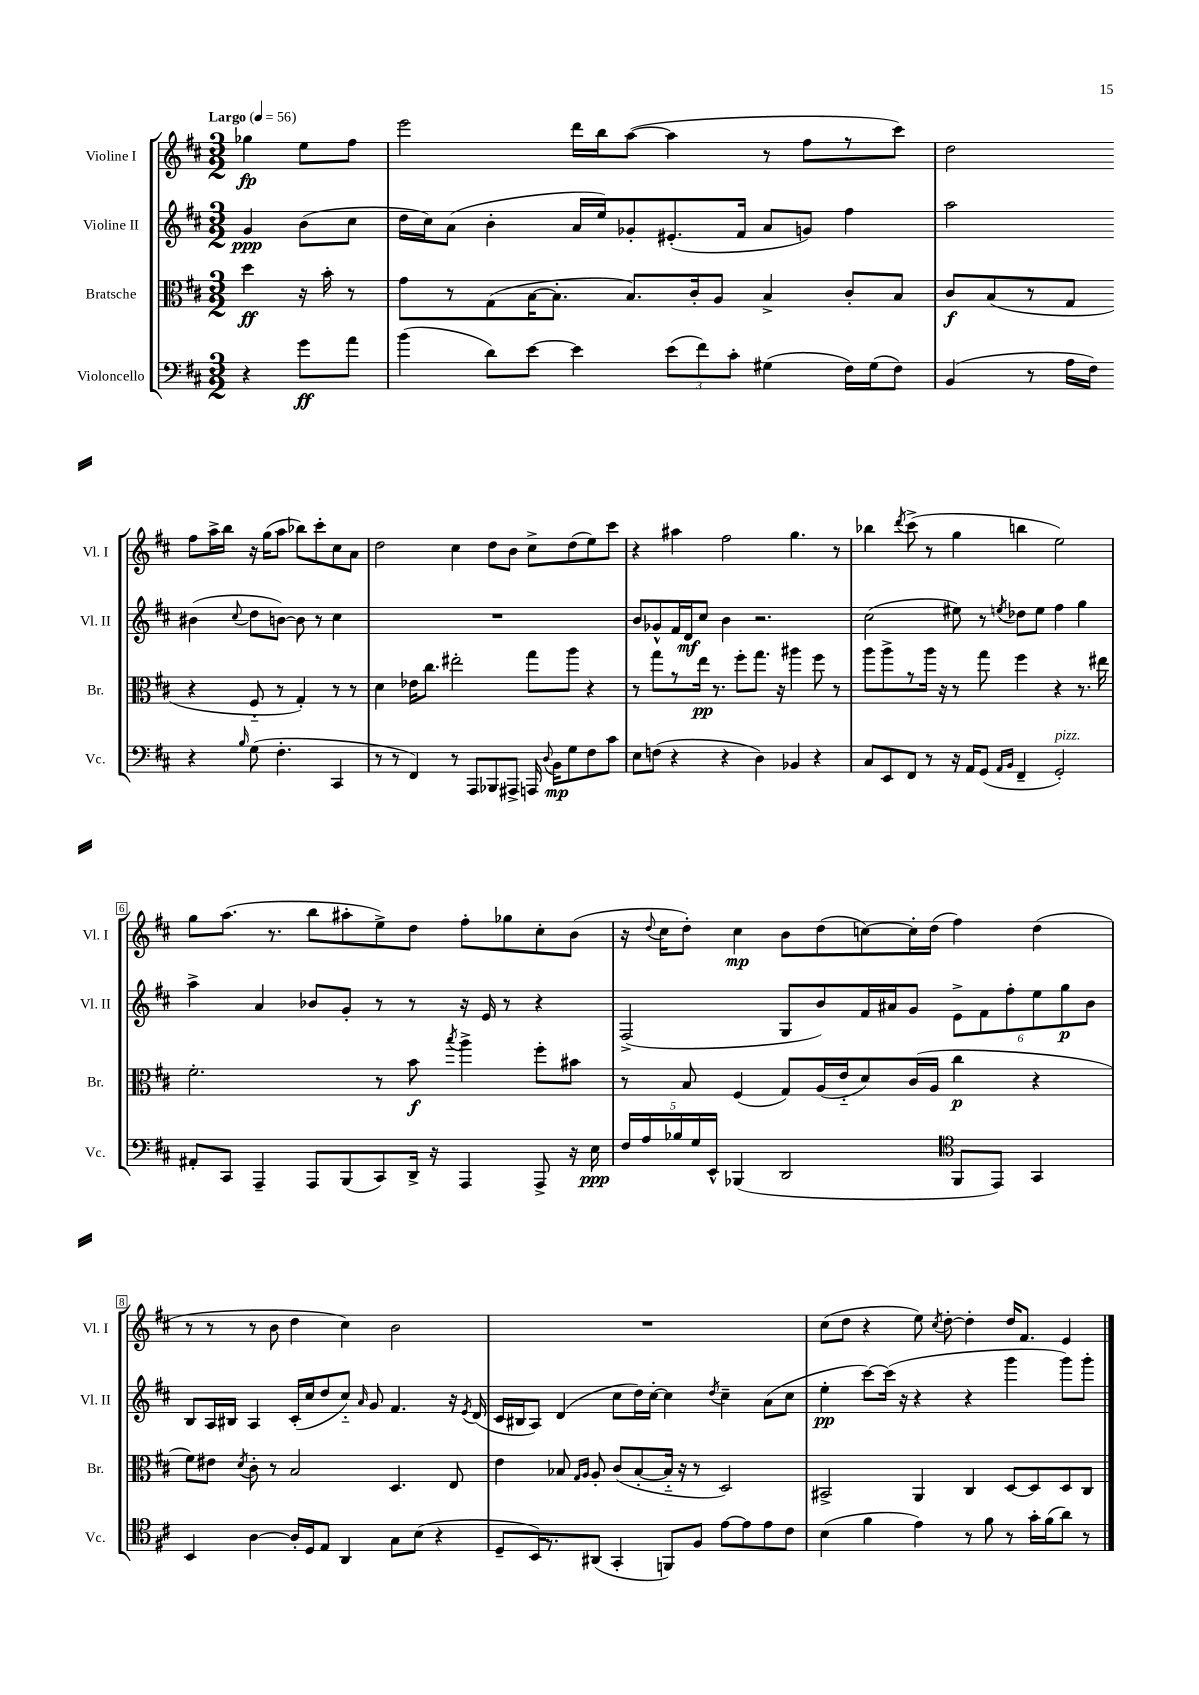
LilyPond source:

<<
\new StaffGroup <<
\new Staff = "s0" \with { instrumentName = "Violine I" shortInstrumentName = "Vl. I" } {
    \clef treble \key d \major \numericTimeSignature \time 3/2 \partial 2 \tempo "Largo" 4 = 56
    \autoBeamOff ges''4\fp e''8[ fis''8] |
    e'''2 d'''16[ b''16 a''8]~( a''4 r8 fis''8[ r8 cis'''8]) |
    d''2 fis''8[ a''16-> b''16] r16 g''16[( a''8] bes''8[) cis'''8-. cis''8 a'8] |
    d''2 cis''4 d''8[ b'8] cis''8[-> d''8( e''8) cis'''8] |
    r4 ais''4 fis''2 g''4. r8 |
    bes''4 \acciaccatura { d'''8 } cis'''8->( r8 g''4 b''4 e''2) |
    g''8[ a''8.]( r8. b''8[ ais''8-. e''8->) d''8] fis''8[-. ges''8 cis''8-. b'8]( |
    r16 \appoggiatura { d''8 } cis''16[ d''8]-.) cis''4\mp b'8[ d''8( c''8~) c''16-. d''16]( fis''4) d''4( |
    r8 r8 r8 b'8 d''4 cis''4) b'2 |
    R1. |
    cis''8[( d''8] r4 e''8) \acciaccatura { cis''8 } d''8~-. d''4-. d''16[ fis'8.] e'4 \bar "|." |
}
\new Staff = "s1" \with { instrumentName = "Violine II" shortInstrumentName = "Vl. II" } {
    \clef treble \key d \major \numericTimeSignature \time 3/2 \partial 2
    \autoBeamOff g'4\ppp b'8[( cis''8] |
    d''16[ cis''16) a'8]( b'4-. a'16[ e''16) ges'8-. eis'8.-.( fis'16] a'8[ g'8]) fis''4 |
    a''2 bis'4( \appoggiatura { cis''8 } d''8[ b'8]~) b'8 r8 cis''4 |
    R1. |
    b'8[ ges'8-^ fis'16 d'16\mf cis''8] b'4 r2. |
    cis''2( eis''8) r8 \acciaccatura { e''8 } des''8[ e''8] fis''4 g''4 |
    a''4-> a'4 bes'8[ g'8]-. r8 r8 r16 e'16 r8 r4 |
    fis2->( g8[ b'8) fis'16 ais'16 g'8] \tuplet 6/4 { e'8[-> fis'8 fis''8-. e''8 g''8\p b'8] } |
    b8[ a16 bis16] a4 cis'16[-.( cis''16 d''8 cis''8]-_) \grace { a'16 } g'8 fis'4. r16 \acciaccatura { e'8 } d'16( |
    cis'16[ bis16 a8]) d'4( cis''8[ d''16) cis''16]~-. cis''4 \acciaccatura { d''8 } cis''4-- a'8[( cis''8] |
    e''4-.\pp cis'''8[~) cis'''16]( r16 r4 r4 g'''4 g'''8[) g'''8]-. \bar "|." |
}
\new Staff = "s2" \with { instrumentName = "Bratsche" shortInstrumentName = "Br." } {
    \clef alto \key d \major \numericTimeSignature \time 3/2 \partial 2
    \autoBeamOff d''4\ff r16 b'16-. r8 |
    g'8[ r8 g8( b16~ b8.]-. b8.[) cis'16-. a8] b4-> cis'8[-. b8] |
    cis'8[\f b8( r8 g8] r4 fis8-_ r8 g4-.) r8 r8 |
    d'4 ees'16[ cis''8.] eis''2-. g''8[ a''8] r4 |
    r8 g''8[ r8 e''16]\pp r8. fis''8[-. g''8.] r16 ais''4 fis''8 r8 |
    a''8[ a''8-> r8 a''16] r16 r8 g''8 fis''4 r4 r8. eis''16 |
    fis'2.-. r8 b'8\f \acciaccatura { b''8 } a''4-> fis''8[-. bis'8] |
    r8 b8 fis4( g8[) a16( e'16-_ d'8) cis'16( a16] cis''4\p r4 |
    fis'8[) eis'8] \acciaccatura { d'8 } cis'8-. r8 b2 d4. e8 |
    e'4 bes8 \grace { g16[ a16] } a8-. cis'8[( bes8~-. bes16]-_ r16 r8 d2) |
    bis,2-> a,4 cis4 d8[~ d8 d8 cis8] \bar "|." |
}
\new Staff = "s3" \with { instrumentName = "Violoncello" shortInstrumentName = "Vc." } {
    \clef bass \key d \major \numericTimeSignature \time 3/2 \partial 2
    \autoBeamOff r4 g'8[\ff a'8] |
    b'4( d'8[) e'8]~ e'4 \tuplet 3/2 { e'8[( fis'8) cis'8]-. } gis4( fis16[) gis16( fis8]) |
    b,4( r8 a16[ fis16]) r4 \grace { b16 } g8( fis4.-. cis,4 |
    r8 r8 fis,4) r8 a,,8[ bes,,8 ais,,8]-> a,,16 \appoggiatura { d8 } b,16[\mp g8 fis8 cis'8] |
    e8[ f8]( r4 r4 d4) bes,4 r4 |
    cis8[ e,8 fis,8] r8 r16 a,16[ g,8]( \grace { a,16[ b,16] } fis,4-- g,2-.^\markup { \italic "pizz." }) |
    ais,8[-. cis,8] a,,4-- a,,8[ b,,8( cis,8) d,16]-> r16 a,,4 a,,8-> r16 e16\ppp |
    \tuplet 5/4 { fis16[ a16 bes16 g16 e,16]-^ } bes,,4( d,2 \clef tenor fis,8[ e,8]) g,4 |
    b,4 a4~ a16[-. d16 e8] a,4 g8[ b8]( r4 |
    d8[-- b,16) r8. ais,8]( g,4-. f,8[) fis8] e'8[~ e'8 e'8 cis'8] |
    b4( fis'4 e'4) r8 fis'8 r8 g'16[-. fis'16( a'8]) r8 \bar "|." |
}
>>
>>
\layout { \context { \Score \override BarNumber.stencil = #(make-stencil-boxer 0.1 0.3 ly:text-interface::print) } }
